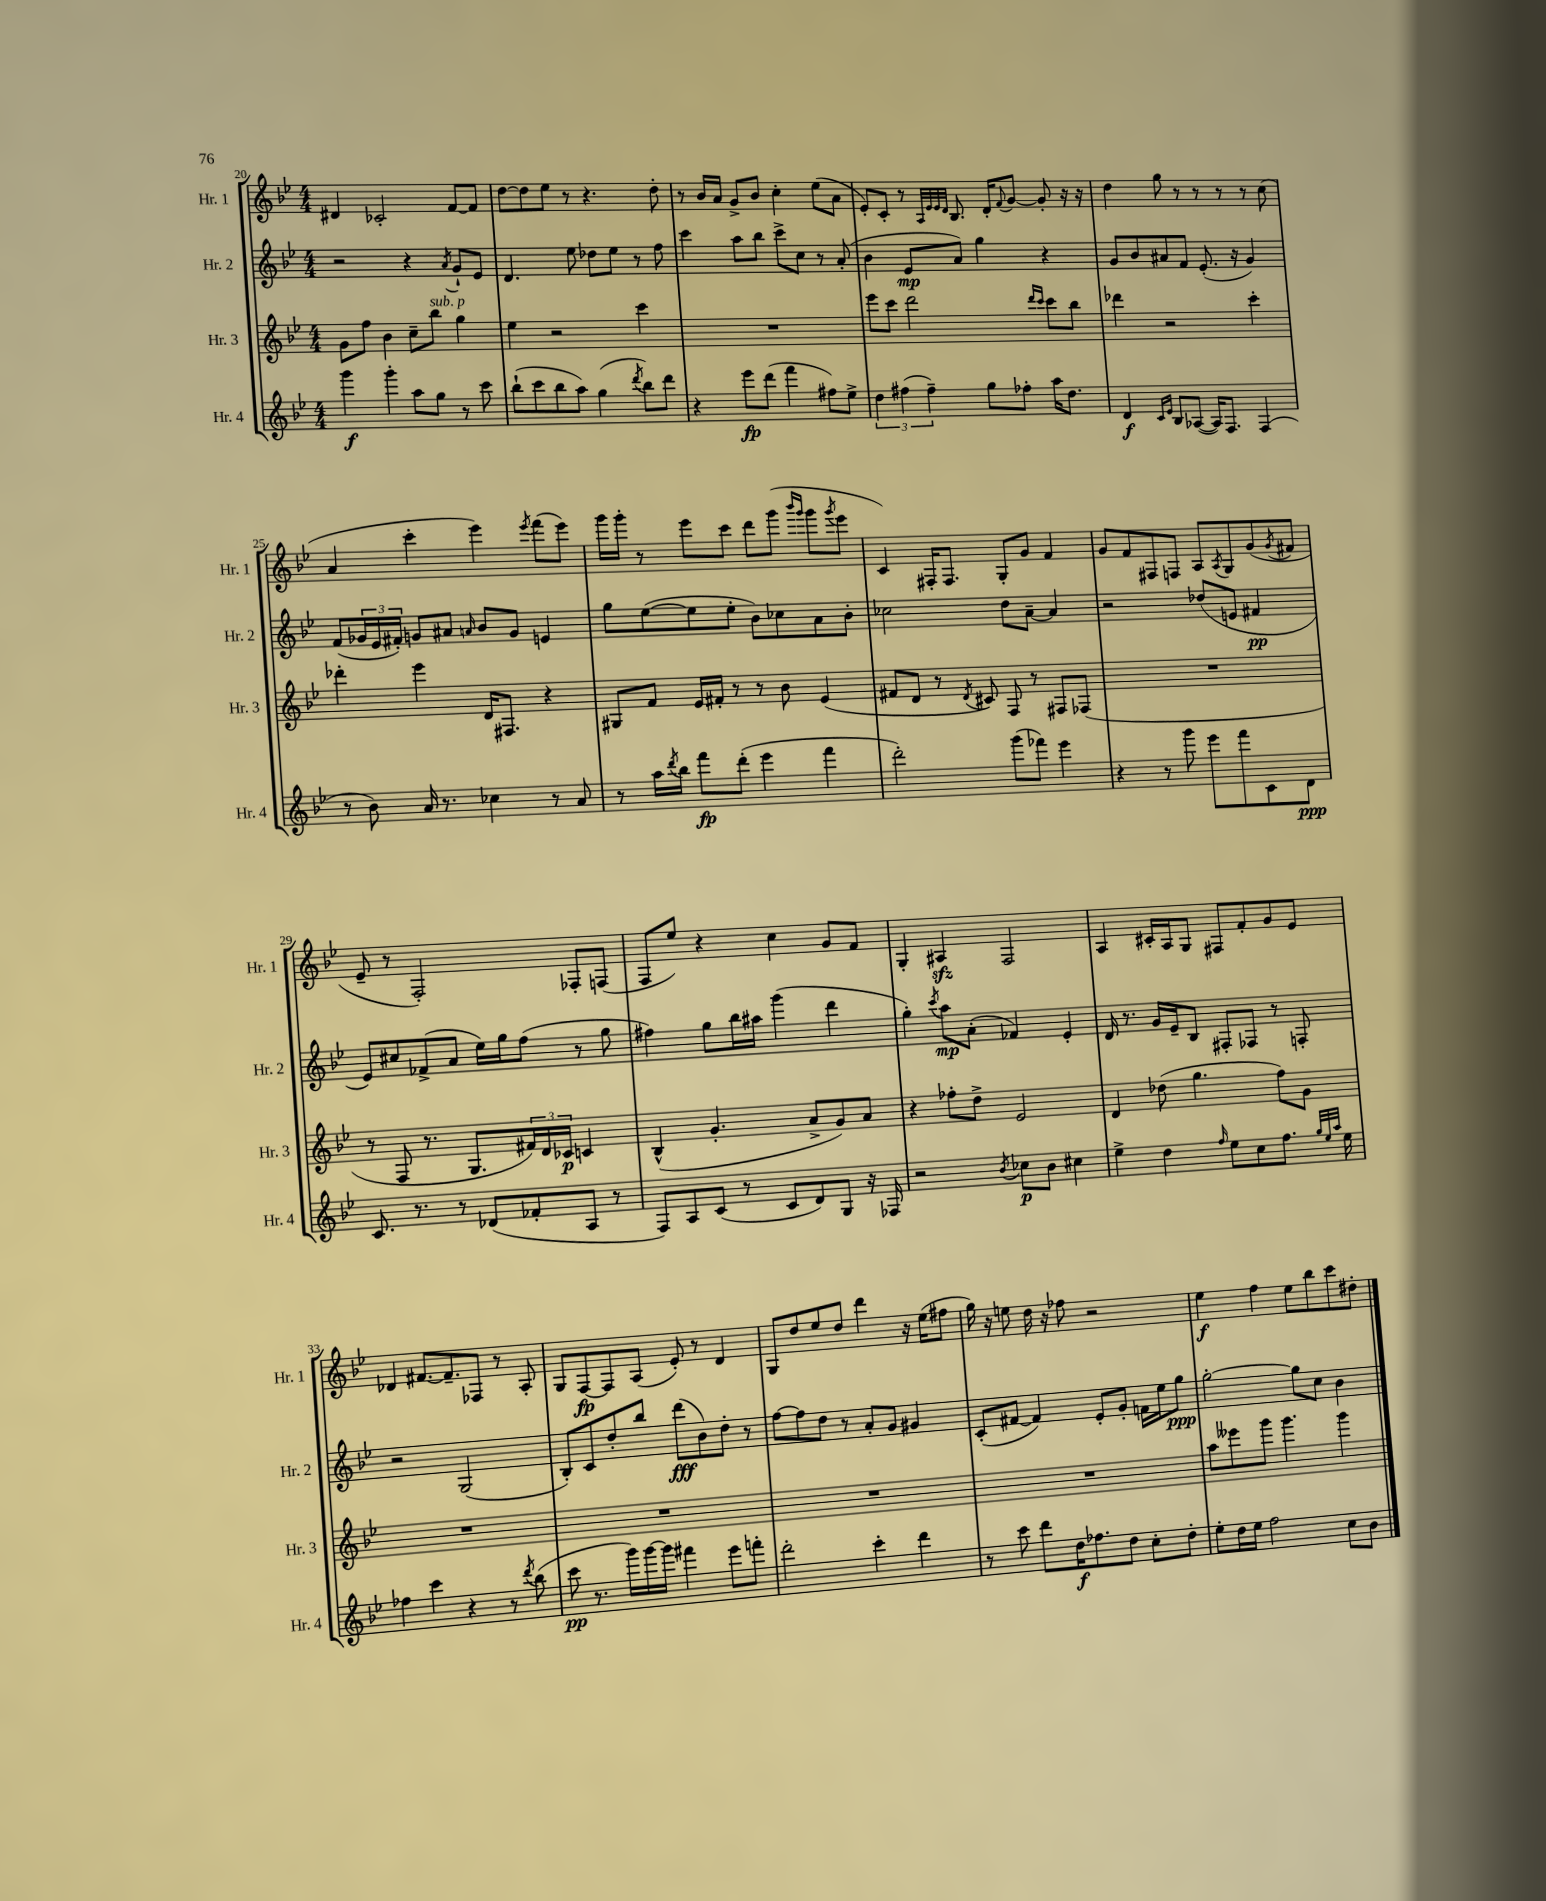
<<
\new StaffGroup <<
\new Staff = "s0" \with { instrumentName = "Hr. 1" shortInstrumentName = "Hr. 1" } {
    \clef treble \key bes \major \numericTimeSignature \time 4/4
    dis'4 ces'2-. f'8~ f'8 |
    d''8~ d''8 ees''8 r8 r4. d''8-. |
    r8 bes'16 a'16 g'8-> bes'8 c''4-. ees''8( a'8 |
    ees'8-.) c'8-. r8 \grace { a32 ees'32 ees'32 d'32 } bes8. d'16-. \appoggiatura { f'8 } g'8~ g'8-. r16 r16 |
    d''4 g''8 r8 r8 r8 r8 c''8( |
    a'4 c'''4-. ees'''4) \acciaccatura { ees'''8 } f'''8( ees'''8) |
    g'''16 g'''16-. r8 ees'''8 c'''8 d'''8 g'''8( \grace { bes'''16 g'''16 } g'''8 \acciaccatura { g'''8 } ees'''8 |
    c'4) fis16-. fis8. g8-. g'8 f'4 |
    g'8 f'8 fis8 f8 a8 \acciaccatura { a8 } g8 g'8( \acciaccatura { g'8 } fis'8 |
    ees'8-- r8 f2-.) fes8-. f8( |
    f8 ees''8) r4 c''4 g'8 f'8 |
    g4-. ais4\sfz f2 |
    a4 cis'16-. a16 g8 fis8 f'8-. g'8 ees'8 |
    des'4 fis'8.~ fis'8.-- fes8 r8 a8-. |
    g8 f8~\fp f8 a8( ees'8-.) r8 d'4 |
    g8 d''8 ees''8 d''8 d'''4 r16 ees''16( fis''8 |
    g''16) r16 e''8 d''16 r16 fes''8 r2 |
    ees''4\f f''4 ees''8 bes''8 c'''8 dis''8-. \bar "|." |
}
\new Staff = "s1" \with { instrumentName = "Hr. 2" shortInstrumentName = "Hr. 2" } {
    \clef treble \key bes \major \numericTimeSignature \time 4/4
    r2 r4 \acciaccatura { a'8 } g'8-! ees'8 |
    d'4. ees''8 des''8 ees''8 r8 f''8 |
    c'''4 a''8 bes''8 c'''8-> c''8 r8 a'8-.( |
    bes'4 ees'8\mp a'8) g''4 r4 |
    g'8 bes'8 ais'8 f'8 ees'8.-.( r16 g'4) |
    f'8( \tuplet 3/2 { ges'16 ees'16 fis'16-.) } g'8 ais'8 \grace { a'16 } bes'8 g'8 e'4 |
    g''8 ees''8~( ees''8 ees''8-. bes'8) ces''8 a'8 bes'8-. |
    ces''2 d''8 a'8~-- a'4 |
    r2 des''8( e'8 fis'4\pp |
    ees'8) cis''8 fes'8->( a'8 ees''16) g''16 f''8( r8 g''8 |
    fis''4) g''8 bes''16 ais''16 g'''4( d'''4 |
    g''4-.) \acciaccatura { c'''8 } a''8\mp a'8-.( fes'4) ees'4-. |
    d'16 r8. g'16 ees'16-- bes8 fis8-. fes8 r8 f8-. |
    r2 g2( |
    bes8-.) c'8 d''8-. bes''8 d'''8\fff( bes'8) d''8-. r8 |
    f''8~ f''8 d''8 r8 a'8-. g'8 gis'4 |
    c'8-.( fis'8~ fis'4) ees'8-. g'8-. f'16 ees''16 g''8\ppp |
    g''2~-. g''8 c''8 bes'4 \bar "|." |
}
\new Staff = "s2" \with { instrumentName = "Hr. 3" shortInstrumentName = "Hr. 3" } {
    \clef treble \key bes \major \numericTimeSignature \time 4/4
    g'8 f''8 bes'4 c''8-- bes''8^\markup { \italic "sub. p" } g''4 |
    ees''4 r2 c'''4 |
    R1 |
    ees'''8 c'''8 d'''2 \grace { d'''16 c'''16 } c'''8 bes''8 |
    des'''4 r2 c'''4-. |
    des'''4-. ees'''4 d'16 fis8. r4 |
    gis8 f'8 ees'16 fis'16-. r8 r8 bes'8 ees'4( |
    fis'8 d'8 r8 \acciaccatura { d'8 } cis'8) f8 r8 fis8 fes8( |
    R1 |
    r8 f8 r8. g8. \tuplet 3/2 { fis'16) d'16 ces'16\p } c'4 |
    bes4-^( g'4.-. a'8-> g'8) a'8 |
    r4 fes''8-. d''8-> ees'2 |
    d'4 des''8( g''4. f''8) g'8 |
    R1 |
    R1 |
    R1 |
    R1 |
    a''8 eeses'''8 g'''8 g'''4. g'''4 \bar "|." |
}
\new Staff = "s3" \with { instrumentName = "Hr. 4" shortInstrumentName = "Hr. 4" } {
    \clef treble \key bes \major \numericTimeSignature \time 4/4
    g'''4\f g'''4-. a''8 g''8 r8 c'''8 |
    bes''8-!( c'''8 bes''8 a''8) g''4( \acciaccatura { d'''8 } bes''8) d'''8 |
    r4 ees'''8\fp d'''8( f'''4 fis''8) ees''8-> |
    \tuplet 3/2 { d''4 fis''4( fis''4--) } g''8 fes''8-. a''16 d''8. |
    d'4\f \grace { c'16 ees'16 } bes8 aes8~( aes16) f8. f4( |
    r8 bes'8) a'16 r8. ces''4 r8 a'8 |
    r8 a''16 \acciaccatura { d'''8 } bes''16 f'''8\fp d'''8-.( ees'''4 f'''4 |
    d'''2-.) g'''8( fes'''8) ees'''4 |
    r4 r8 g'''8 ees'''8 f'''8 c'8 d'8\ppp |
    c'8. r8. r8 des'8( fes'8-. a8 r8 |
    f8) a8 c'8( r8 c'8 d'8) g8 r16 fes16 |
    r2 \acciaccatura { bes'8 } ces''8\p bes'8 cis''4 |
    ees''4-> d''4 \grace { f''16 } ees''8 c''8 f''8. \grace { g''32 ees''32 a''32 } ees''16 |
    fes''4 c'''4 r4 r8 \acciaccatura { d'''8 } bes''8( |
    c'''8\pp r8. g'''16) g'''16~ g'''16 fis'''4 ees'''8 f'''8-. |
    d'''2-. c'''4-. d'''4 |
    r8 c'''8 d'''8 d''16\f fes''8. d''8 c''8-. d''8-. |
    ees''8-. d''16 ees''16 f''2 c''8 bes'8 \bar "|." |
}
>>
>>
\layout { \context { \Score currentBarNumber = #20 } }
